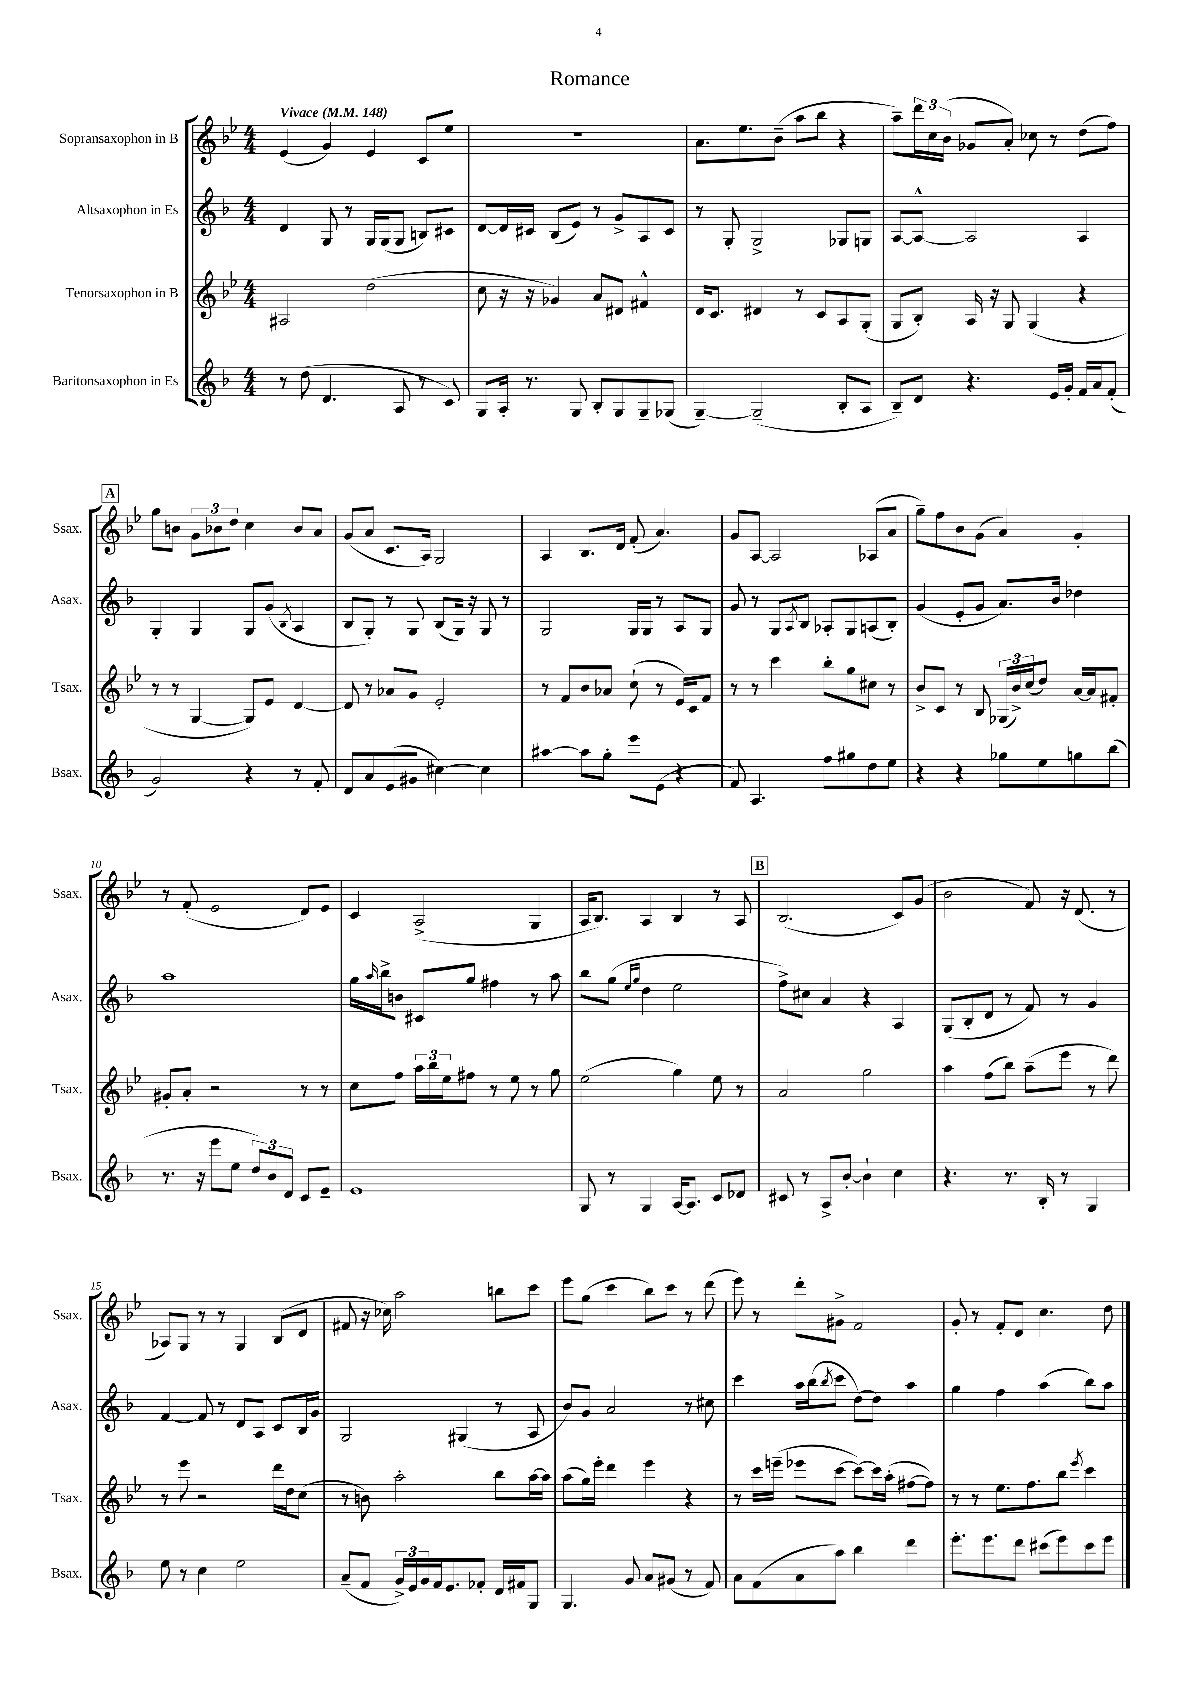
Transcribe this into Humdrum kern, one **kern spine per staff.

**kern	**kern	**kern	**kern
*staff4	*staff3	*staff2	*staff1
*clefG2	*clefG2	*clefG2	*clefG2
*k[b-]	*k[b-e-]	*k[b-]	*k[b-e-]
*M4/4	*M4/4	*M4/4	*M4/4
*MM148	*MM148	*MM148	*MM148
8r	2A#	4d	(4e-
(8dd	.	.	.
4.d	.	8G	4g)
.	.	8r	.
.	(2dd	16G	4e-
.	.	(16G	.
8A	.	8G	.
8r	.	8B)	8c
8c)	.	8c#	8ee-
=	=	=	=
8G	8cc	[8d	1r
16A'	16r	16d]	.
8.r	16r	16c#	.
.	4g-)	(8B-	.
8G	.	8e)	.
8B-'	8a	8r	.
8G	8d#	8g^	.
8G~	4f#^^	8A	.
(8G-	.	8c#	.
=	=	=	=
[4G~)	16d	8r	8.a
.	8.c	.	.
.	.	8G'	.
.	.	.	8.ee-
(2G~]	4d#	2G^	.
.	.	.	(8b-~
.	8r	.	8aa
.	8c	.	8bb-
8B-'	8A	8G-	4r
8A	(8G'	8G	.
=	=	=	=
8B-~)	8G	[8A	8aa~)
8d	8B-')	8A^^_	24ddd
.	.	.	24cc
.	.	.	(24b-
4.r	16A	2A]	8g-
.	16r	.	.
.	8G	.	8a')
.	(4G	.	8cc-
16e	.	.	8r
16g'	.	.	.
16f	4r	4A	(8dd
16a	.	.	.
(8f'	.	.	8ff)
=	=	=	=
2g)	8r	4G'	8gg
.	8r	.	8b
.	[4G	4G	12g
.	.	.	12b-
.	.	.	12dd
4r	8G])	8G	4cc
.	8e-	(8g	.
.	.	8qB-	.
8r	[4d	4A	8b-
8f'	.	.	8a
=	=	=	=
8d	8d]	8B-	(8g
8a	8r	8G')	8a
(8e	8a-	8r	8.c
8g#	8g	8G	.
.	.	.	16A)
[4cc#)	2e-'	(8B-	2G
.	.	16G)	.
.	.	16r	.
4cc#]	.	8G	.
.	.	8r	.
=	=	=	=
[4aa#	8r	2G	4A
.	8f	.	.
8aa#]	8b-	.	8.B-
8gg'	8a-	.	.
.	.	.	16d
8eee	(8cc`	16G	(8f'
.	.	16G	.
(8e	8r	8r	4.a)
4r	16e-)	8A	.
.	16c	.	.
.	8f	8G	.
=	=	=	=
8f)	8r	8g	8g
4.A	8r	8r	[8A
.	4ccc	8G	2A]
.	.	8qA	.
.	.	8B-	.
8ff	8bb-'	8A-'	.
8gg#	8gg	8G	.
8dd	8cc#	(8A	(8A-
8ee	8r	8B-')	8a
=	=	=	=
4r	8b-^	(4g	8gg~)
.	8c	.	8ff
4r	8r	8e'	8b-
.	8B-	8g	(8g
8gg-	(24G-	8.a)	4a)
.	24b-^)	.	.
.	(24cc	.	.
8ee	8dd)	.	.
.	.	16b-	.
8gg	[16a	4dd-	4g'
.	16a]	.	.
(8bb-	8f#'	.	.
=	=	=	=
8.r	8g#'	1aa	8r
.	8a'	.	(8f'
16r	.	.	.
8eee	2r	.	2e-
8ee	.	.	.
12dd)	.	.	.
12b-	.	.	.
12d	.	.	.
8c	8r	.	8d)
8e~	8r	.	8e-
=	=	=	=
1e	8cc	16gg	4c
.	.	16qqaa	.
.	.	16bb-^	.
.	8ff	8b	.
.	24aa	8c#	(2A^
.	24bb-	.	.
.	24ee-	.	.
.	8ff#	8gg	.
.	8r	4ff#	.
.	8ee-	.	.
.	8r	8r	4G
.	8gg	8aa	.
=	=	=	=
8G	(2ee-	8bb-	16A
.	.	.	8.B-)
8r	.	(8gg	.
.	.	16qqee	.
.	.	16qqgg	.
4G	.	4dd	4A
[16A	4gg)	2ee	4B-
8.A]	.	.	.
8c	8ee-	.	8r
8d-	8r	.	8A
=	=	=	=
8c#	2a	8ff^)	(2.B-
8r	.	8cc#	.
8A^	.	4a	.
[8b-'	.	.	.
4b-`]	2gg	4r	.
4cc	.	4A	8c)
.	.	.	(8g
=	=	=	=
4.r	4aa	(8G	2b-
.	.	8B-'	.
.	(8ff	8d	.
8.r	8bb-)	8r	.
.	(8aa~	8f)	8f)
16B-'	.	.	.
8r	8eee-	8r	16r
.	.	.	(8.d
4G	8r	4g	.
.	8ddd)	.	8r
=	=	=	=
8ee	8r	[4f	8A-)
8r	8eee-	.	8G
4cc	2r	8f]	8r
.	.	8r	8r
2ee	.	8d	4G
.	.	8A	.
.	16ddd	8c	(8B-
.	16dd	.	.
.	(8cc	16B-	8d
.	.	16g	.
=	=	=	=
(8a~	8r	2G	8f#
8f	8b)	.	16r
.	.	.	16cc-)
24g^)	2aa'	.	2aa
24e	.	.	.
24g	.	.	.
16f	.	.	.
8.e	.	.	.
.	.	(4G#	.
8f-'	.	.	.
16d	8bb-	8r	8bb
16f#	.	.	.
8G	[16aa	8A	8ccc
.	16aa]	.	.
=	=	=	=
4.G	(8aa	8b-)	8eee-
.	16gg)	8g	(8gg
.	16eee-'	.	.
.	4ddd	2a	4ccc
8g	.	.	.
8a	4eee-	.	8bb-)
(8g#	.	.	8ccc
8r	4r	8r	8r
8f)	.	8cc#	(8ddd
=	=	=	=
8a	8r	4ccc	8eee-)
(8f	16ccc	.	8r
.	(16eee~	.	.
8a	8eee-	16aa	8ddd'
.	.	(16bb-	.
.	.	8qbb-	.
8aa)	[8ccc	8ccc	8g#^
4bb-	8ccc_)	[8dd)	2f
.	16ccc]	8dd]	.
.	(16aa'	.	.
4ddd	[8ff#	4aa	.
.	8ff#])	.	.
=	=	=	=
8.eee'	8r	4gg	8g'
.	8r	.	8r
8.eee	.	.	.
.	8.ee-	4ff	8f'
8ddd	.	.	8d
.	8.ff	.	.
(8ccc#	.	(4aa	4.cc
8eee)	8bb-	.	.
.	8qeee-	.	.
8ccc#	4ccc	8bb-)	.
8eee	.	8aa	8dd
==	==	==	==
*-	*-	*-	*-
